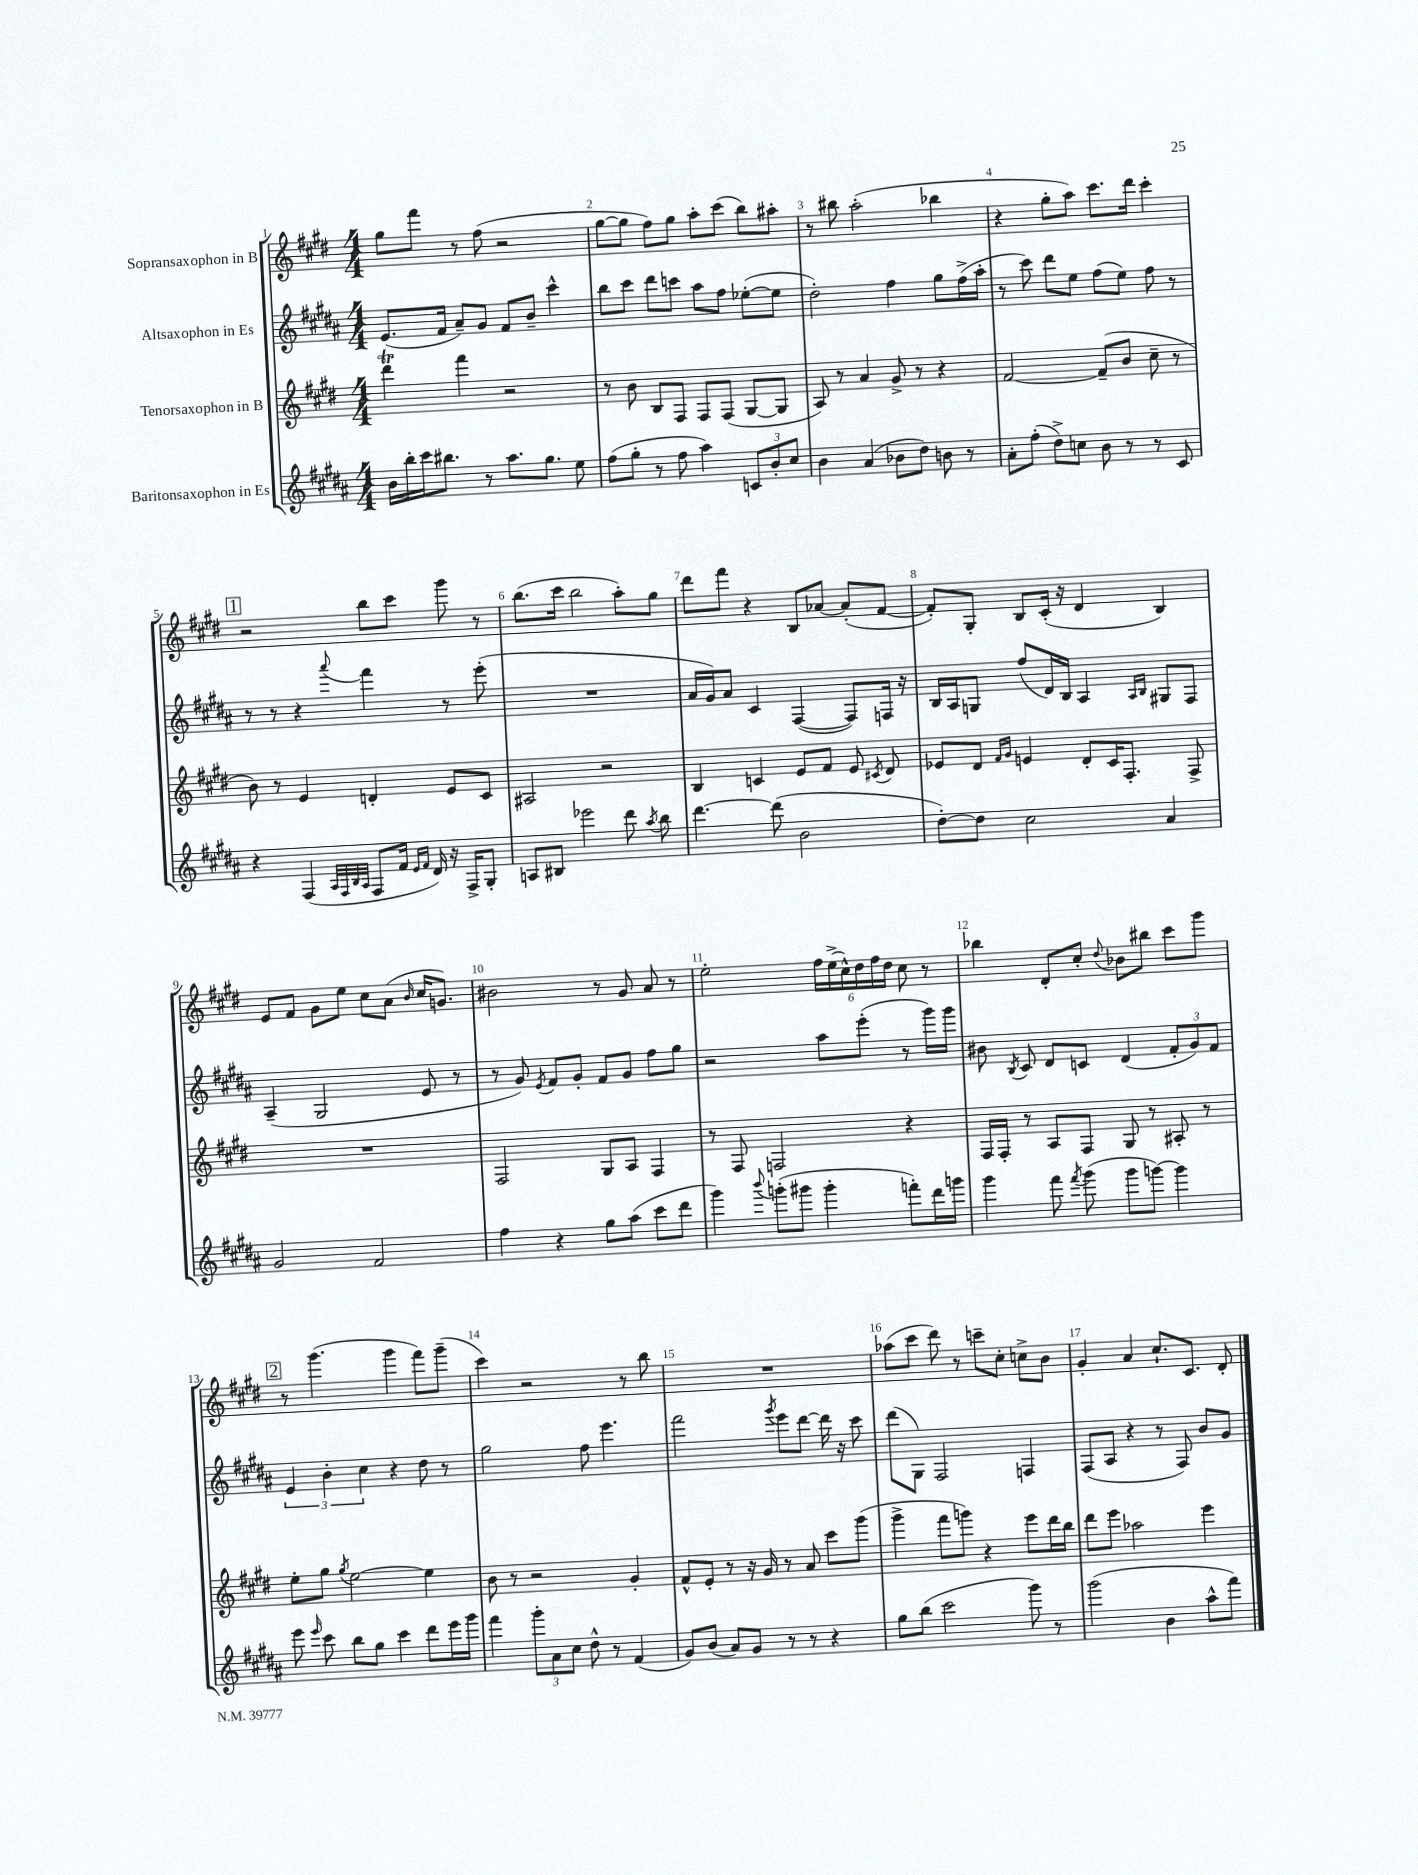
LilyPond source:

<<
\new StaffGroup <<
\new Staff = "s0" \with { instrumentName = "Sopransaxophon in B" } {
    \clef treble \key e \major \numericTimeSignature \time 4/4
    \autoBeamOff gis''8[ fis'''8] r8 fis''8( r2 |
    gis''8[~ gis''8] fis''8[) gis''8] a''8[-. cis'''8]( b''8[) ais''8]-. |
    r8 bis''8 a''2-.( bes''4 |
    r4 gis''8[-. a''8]) cis'''8.[ dis'''16] cis'''4-. |
    \mark \markup { \box "1" } r2 b''8[ cis'''8] gis'''8 r8 |
    b''8.[( cis'''16] b''2 a''8[-.) gis''8] |
    dis'''8[ fis'''8] r4 b8[ aes'8]~ aes'8[-.( fis'8]~ |
    fis'8[-.) gis8]-. b8[ cis'16]-.( r16 dis'4 b4) |
    e'8[ fis'8] gis'8[ e''8] cis''8[ a'8]( \grace { b'16 } cis''16[ g'8.]) |
    bis'2 r8 gis'8 a'8 r8 |
    e''2-. \tuplet 6/4 { fis''16[ e''16->( cis''16-^) dis''16 fis''16 dis''16] } cis''8 r8 |
    bes''4 dis'8[-. cis''8]-. \appoggiatura { dis''8 } bes'8[ bis''8] cis'''8[ gis'''8] |
    \mark \markup { \box "2" } r8 gis'''4.( gis'''4 fis'''8[) gis'''8]--( |
    cis'''4) r2 r8 b''8 |
    R1 |
    aes''8[( cis'''8] dis'''8) r8 c'''8[-- cis''8]-. c''8[-> b'8] |
    gis'4-. a'4 cis''8.[-! cis'8.] dis'8-. \bar "|." |
}
\new Staff = "s1" \with { instrumentName = "Altsaxophon in Es" } {
    \clef treble \key b \major \numericTimeSignature \time 4/4
    \autoBeamOff e'8.[( fis'16] ais'8[--) gis'8] fis'8[ b'8]-- cis'''4-^ |
    b''8[ cis'''8] dis'''8[ c'''8] ais''8[ fis''8] ees''8[~-.( ees''8] |
    dis''2-.) fis''4 gis''8[ fis''16->( ais''16]-. |
    r8 cis'''8) dis'''8[ e''8] fis''8[( e''8]) fis''8 r8 |
    \mark \markup { \box "1" } r8 r8 r4 \appoggiatura { ais'''8 } fis'''4 r8 e'''8-.( |
    R1 |
    ais'16[ gis'16) ais'8] cis'4 fis4~( fis8[) f16] r16 |
    b16[ ais16 g8] fis''8[( dis'16) b16] ais4 \grace { ais16[ b16] } gis8[ fis8] |
    ais4--( gis2 e'8 r8 |
    r8 gis'8) \acciaccatura { e'8 } fis'8[ gis'8]-. fis'8[ gis'8] fis''8[ gis''8] |
    r2 ais''8[ e'''8]-.( r8 gis'''16[) gis'''16] |
    bis'8 \acciaccatura { b8 } cis'8 dis'8[ c'8] dis'4( \tuplet 3/2 { fis'8[-. gis'8) fis'8] } |
    \mark \markup { \box "2" } \tuplet 3/2 { e'4 b'4-. cis''4 } r4 dis''8 r8 |
    gis''2 fis''8 e'''4. |
    fis'''2 \acciaccatura { gis'''8 } e'''8[ dis'''8]~ dis'''16 r16 cis'''8 |
    dis'''8[( gis8]) fis2 f4 |
    fis8[( ais8] r4 r8 fis8) b'8[ gis'8] \bar "|." |
}
\new Staff = "s2" \with { instrumentName = "Tenorsaxophon in B" } {
    \clef treble \key e \major \numericTimeSignature \time 4/4
    \autoBeamOff dis'''4\trill fis'''4 r2 |
    r8 b'8 b8[ fis8] fis8[ fis8]( gis8[~ gis8] |
    a8) r8 a'4 gis'8-> r8 r4 |
    fis'2~ fis'8[--( b'8] cis''8-- r8 |
    \mark \markup { \box "1" } b'8) r8 e'4 d'4-. e'8[ cis'8] |
    ais2 r2 |
    b4 c'4 e'8[ fis'8] e'8 \acciaccatura { cis'8 } dis'8 |
    ees'8[ dis'8] \grace { fis'16[ gis'16] } e'4 dis'8[-. cis'16 fis8.]-. fis8-> |
    R1 |
    fis2 gis8[ a8] fis4 |
    r8 fis8 f2 r4 |
    fis16[ fis16]-. r8 a8[ fis8] gis8 r8 ais8-. r8 |
    \mark \markup { \box "2" } e''8[-. gis''8] \acciaccatura { gis''8 } e''2~ e''4 |
    b'8 r8 r2 gis'4-. |
    fis'8[-^ e'8]-. r8 r16 gis'16 r8 a'8 cis'''8[ gis'''8]( |
    gis'''4-> fis'''8[ g'''8]) r4 e'''8[ dis'''16 b''16] |
    dis'''8[ e'''8] aes''2 e'''4 \bar "|." |
}
\new Staff = "s3" \with { instrumentName = "Baritonsaxophon in Es" } {
    \clef treble \key b \major \numericTimeSignature \time 4/4
    \autoBeamOff b'16[ b''16-. cis'''16 bis''8.] r8 ais''8.[ gis''8.] e''8 |
    fis''8[( gis''8]-. r8 fis''8 ais''4) \tuplet 3/2 { c'8[ b'8-. cis''8] } |
    b'4 ais'4( bes'8[ dis''8]) b'8 r8 |
    ais'8[-. fis''8]-.( dis''8[->) c''8] b'8 r8 r8 cis'8 |
    \mark \markup { \box "1" } r4 fis4( \grace { ais32[ fis32 b32 ais32] } fis8[ fis'16] \grace { e'16[ fis'16] } dis'16) r16 fis16[-> gis8]-. |
    a8[ bis8] ees'''2 dis'''8 \acciaccatura { ais''8 } b''8 |
    dis'''4.~ dis'''8( b'2 |
    dis''8[~-.) dis''8] cis''2 ais'4 |
    gis'2 fis'2 |
    fis''4 r4 gis''8[ ais''8]( cis'''8[ dis'''8] |
    gis'''4) \appoggiatura { b'''8 } g'''8[-.( gis'''8] gis'''4-. f'''8[-.) dis'''16 g'''16] |
    gis'''4 fis'''8 \acciaccatura { fis'''8 } gis'''8( gis'''8[ g'''8]~) g'''4 |
    \mark \markup { \box "2" } e'''8 \grace { e'''16 } cis'''8 b''8[ gis''8] cis'''4 dis'''8[ e'''16 gis'''16] |
    fis'''4 \tuplet 3/2 { gis'''8[-. ais'8 cis''8] } dis''8-^ r8 fis'4( |
    gis'8[) b'8]( ais'8[) gis'8] r8 r8 r4 |
    gis''8[ b''8]( cis'''2 gis'''8) r8 |
    gis'''2( b'4 ais''8[-^ fis'''8]) \bar "|." |
}
>>
>>
\layout { \context { \Score \override BarNumber.break-visibility = ##(#f #t #t) barNumberVisibility = #all-bar-numbers-visible } }
